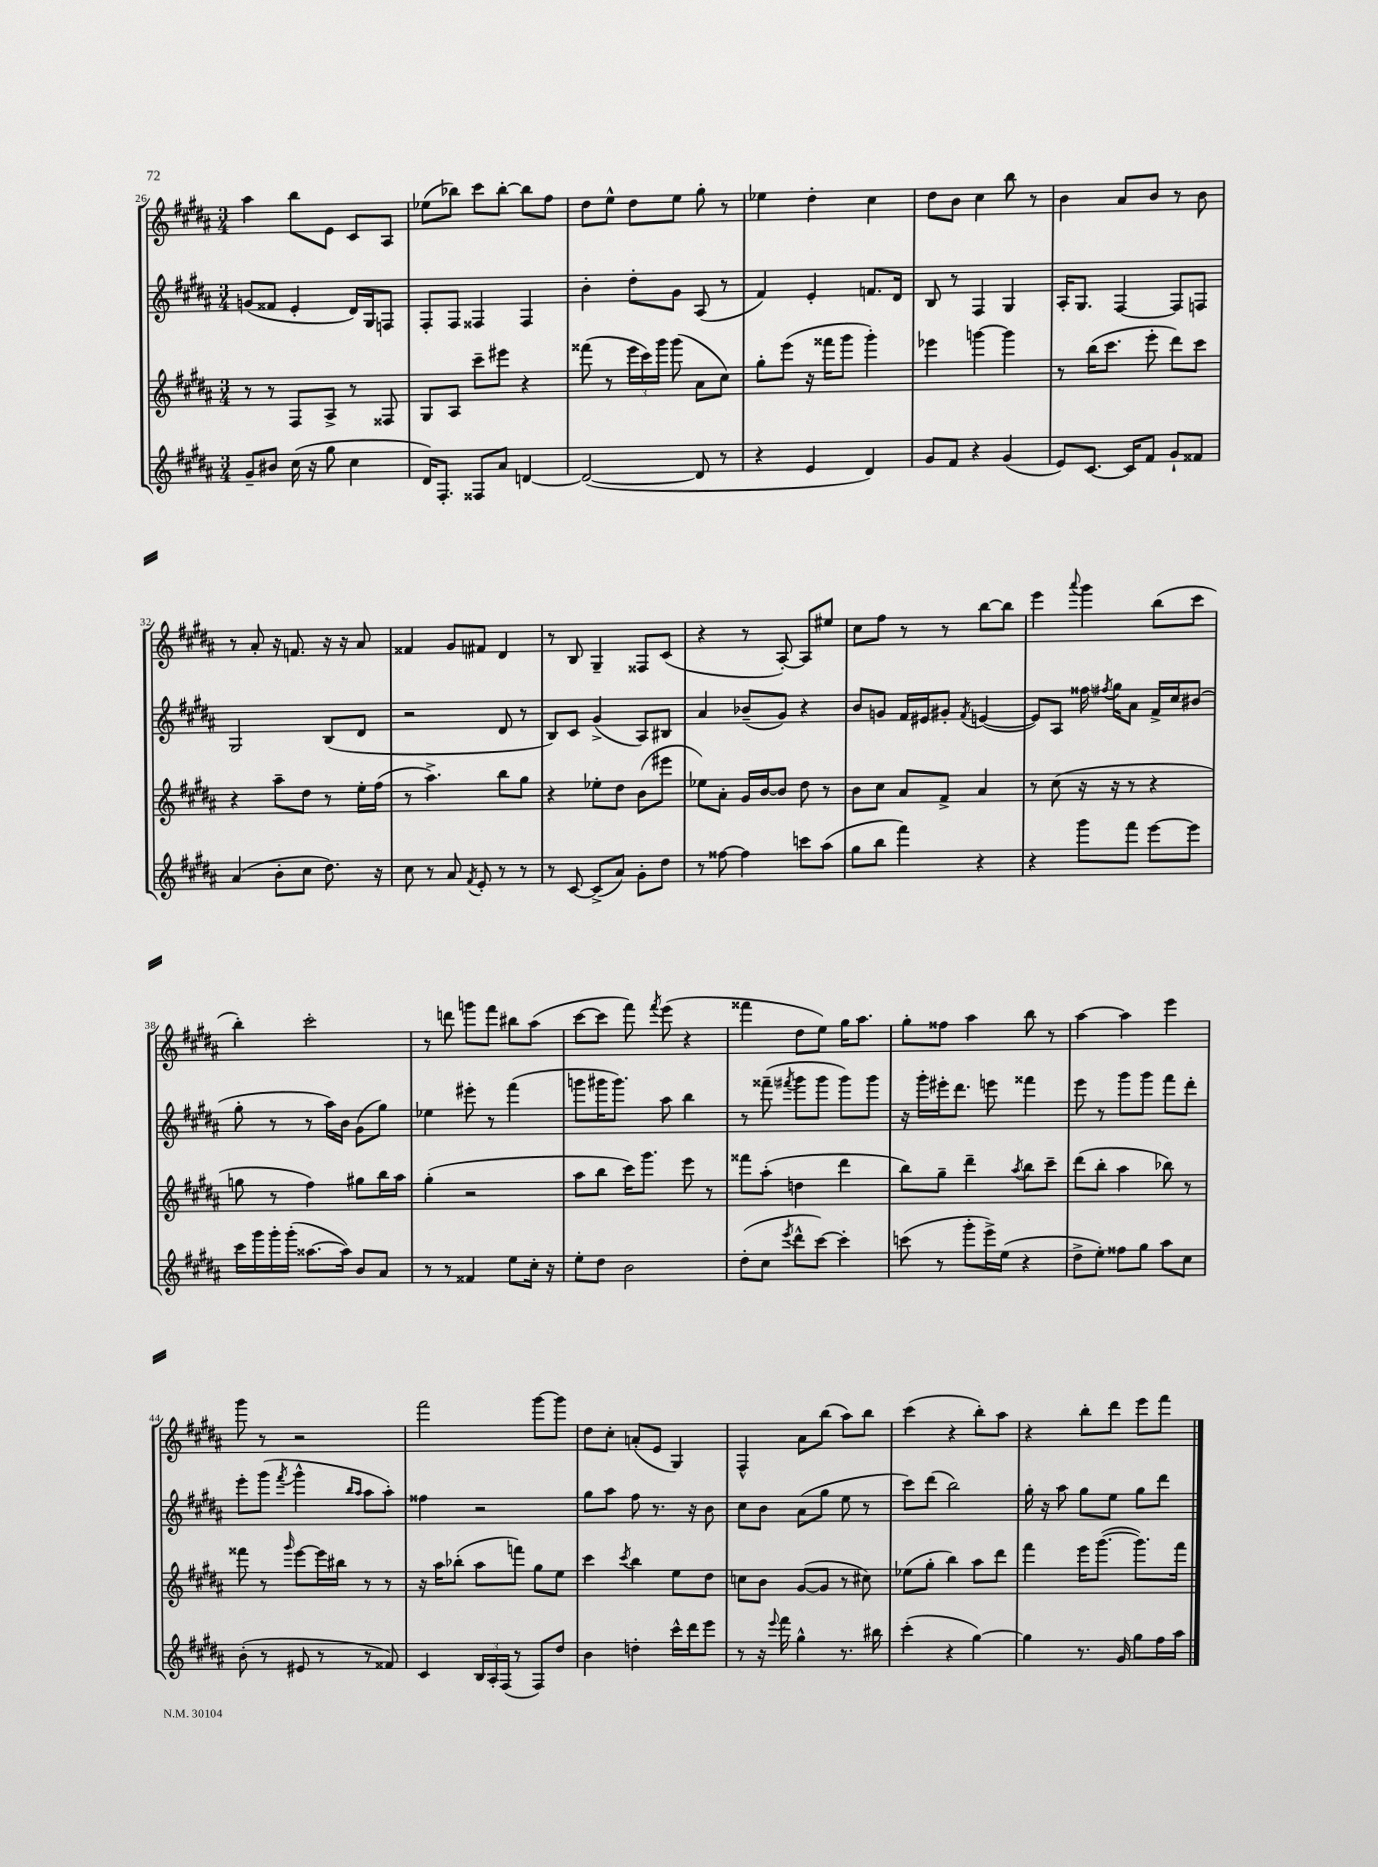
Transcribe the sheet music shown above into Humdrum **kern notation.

**kern	**kern	**kern	**kern
*part4	*part3	*part2	*part1
*staff4	*staff3	*staff2	*staff1
*clefG2	*clefG2	*clefG2	*clefG2
*k[f#c#g#d#a#]	*k[f#c#g#d#a#]	*k[f#c#g#d#a#]	*k[f#c#g#d#a#]
*M3/4	*M3/4	*M3/4	*M3/4
=26	=26	=26	=26
8g#~/L	8r	(8gn/L	4aa#\
8b#X/J	8r	8f##X/J	.
(16cc#\	8F#/L	4e'/	8bb\L
16r	.	.	.
8gg#\	8A#^/J	.	8e\J
4cc#\	8r	16d#/LL)	8c#/L
.	.	16G#/J	.
.	8F##X/	8Fn/J	8A#/J
=27	=27	=27	=27
16d#/KL)	8G#/L	8F#'/L	(8ee-X\L
8.F#'/J	.	.	.
.	8A#/J	8F#/J	8bb-X\J)
8F##X/L	8ccc#~\L	4F##X/	8ccc#\L
8a#/J	8eee#X\J	.	[8bb-'\J
[4dn/	4r	4F##/	8bb-\L]
.	.	.	8ff#\J
=28	=28	=28	=28
(2d/_	(8fff##X\	4b'\	8dd#\L
.	8r	.	8ee^^\J
.	24eee\LL	8dd#'\L	8dd#\L
.	24ccc#\)	.	.
.	24ggg#\JJ	.	.
.	(8ggg#\	8g#\J	8ee\J
8d/]	8a#\L	(8A#/	8gg#'\
8r	8cc#\J)	8r	8r
=29	=29	=29	=29
4r	8gg#'\L	4f#/)	4ee-X\
.	(8eee\J	.	.
4e/	16r	4e'/	4dd#'\
.	16fff##X\KL	.	.
.	8ggg#\J	.	.
4d#/)	4ggg#'\)	8.fn/L	4cc#\
.	.	16d#/Jk	.
=30	=30	=30	=30
8g#/L	4eee-X\	8B/	8dd#\L
8f#/J	.	8r	8b\J
4r	[4gggn\	4F#/	4cc#\
(4g#/	4ggg\]	4G#/	8bb\
.	.	.	8r
=31	=31	=31	=31
8e/L)	8r	16A#'/KL	4b\
.	.	8.G#/J	.
[8.c#/J	(16bb\KL	.	.
.	8.ccc#\J	.	.
.	.	[4F#/	8a#/L
16c#/KL]	.	.	.
8f#/J	8eee'\	.	8b/J
8g#`/L	8ddd#\L)	8F#/L]	8r
8f##X/J	8ccc#\J	8Fn/J	8b\
!!LO:LB:g=z
=32	=32	=32	=32
(4a#/	4r	2G#/	8r
.	.	.	8a#'/
8b'\L	8aa#~\L	.	16r
.	.	.	8.fn/
8cc#\J	8dd#\J	.	.
8.dd#\)	8r	(8B/L	16r
.	.	.	16r
.	16ee'\LL	8d#/J	8a#/
16r	(16ff#\JJ	.	.
=33	=33	=33	=33
8cc#\	8r	2r	4f##X/
8r	4.aa#^\)	.	.
8a#/	.	.	8g#/L
8qf#/	.	.	.
8e'/	.	.	8f#X/J
8r	8bb\L	8d#/	4d#/
8r	8gg#\J	8r	.
=34	=34	=34	=34
8r	4r	8B/L)	8r
[8c#/	.	8c#/J	8B/
(8c#^/L]	8ee-X'\L	(4g#^/	4G#~/
8a#/J)	8dd#\J	.	.
8g#'\L	(8b\L	8A#/L)	8F##X/L
8dd#\J	8eee#X\J	8B#X/J	(8c#/J
=35	=35	=35	=35
8r	8ee-X\L)	4a#/	4r
[8ff##X\	8a#'\J	.	.
4ff##\]	16g#/LL	(8b-X~/L	8r
.	[16b/J	.	.
.	8b/J]	8g#/J)	[8A#'/)
8cccn\L	8dd#\	4r	8A#/L]
(8aa#\J	8r	.	8ee#X/J
=36	=36	=36	=36
8gg#\L	8b\L	8b/L	8cc#\L
8bb\J	8cc#\J	8gn/J	8ff#\J
4fff#\)	8a#/L	16f#/LL	8r
.	.	16e#X/J	.
.	8f#^/J	8g#X'/J	8r
.	.	8qf#/	.
4r	4a#/	([4en/	[8bb\L
.	.	.	8bb\J]
=37	=37	=37	=37
4r	8r	8e/L])	4eee\
.	(8cc#\	8A#/J	.
.	.	.	8qqaaa#/
8ggg#\L	16r	16ff##X\	4ggg#\
.	.	8qff#X/	.
.	16r	16gg#\KL	.
8fff#\J	8r	8a#\J	.
[8eee\L	4r	16f#^/LL	(8bb\L
.	.	16cc#/J	.
8eee\J]	.	(8b#X/J	8ccc#\J
!!LO:LB:g=z
=38	=38	=38	=38
16ccc#\LL	8ggn\	8gg#'\	4bb'\)
16ggg#\	.	.	.
16ggg#'\	8r	8r	.
(16ggg#'\JJ	.	.	.
[8.aa##X\L	4ff#\)	8r	2ccc#'\
.	.	16aa#\LL)	.
16aa##\Jk])	.	16b\JJ	.
8b/L	8gg#X\L	(8g#\L	.
8a#/J	16bb\L	8gg#\J)	.
.	16aa#\JJ	.	.
=39	=39	=39	=39
8r	(4gg#'\	4ee-X\	8r
8r	.	.	8dddn\
4f##X/	2r	8eee#X'\	8gggn\L
.	.	8r	8fff#\J
8ee\L	.	(4fff#\	8bb#X\L
16cc#'\Jk	.	.	(8aa#\J
16r	.	.	.
=40	=40	=40	=40
8ee'\L	8aa#\L	8gggn\L	[8ccc#\L
8dd#\J	8bb\J	16ggg#X\K	8ccc#\J]
.	.	8.ggg#\J)	.
2b\	16ccc#\KL)	.	8fff#\)
.	8.ggg#\J	.	.
.	.	.	8qfff#/
.	.	8aa#\	(8eee\
.	8eee\	4bb\	4r
.	8r	.	.
=41	=41	=41	=41
(8dd#'\L	8fff##X\L	8r	4fff##X\
8cc#\J	(8aa#'\J	(8fff##X~\	.
8qeee/	.	8qfff#X/	.
8ddd#^^\L	4ddn\	8ggg#\L	8dd#\L
[8ccc#\J)	.	8ggg#\J	8ee\J)
4ccc#'\]	4ddd#\	8ggg#\L)	16gg#\KL
.	.	.	8.aa#\J
.	.	8ggg#\J	.
=42	=42	=42	=42
(8cccn\	8bb\L)	16r	8gg#'\L
.	.	16ggg#'\LL	.
8r	8gg#~\J	16eee#X'\J	8ff##X\J
.	.	8.ddd#\J	.
8ggg#'\L	4ddd#~\	.	4aa#\
16eee^\L)	.	8eeen\	.
(16ee\JJ	.	.	.
.	8qaa#/	.	.
4r	8bb\L	4fff##X\	8bb\
.	8ccc#~\J	.	8r
=43	=43	=43	=43
8dd#^\L	(8ddd#\L	8eee\	[4aa#\
8ee'\J)	8bb'\J	8r	.
8ff##X\L	4aa#\	8ggg#\L	4aa#\]
8gg#\J	.	8ggg#\J	.
8aa#\L	8bb-X\)	8fff#\L	4eee\
8cc#\J	8r	8ddd#'\J	.
!!LO:LB:g=z
=44	=44	=44	=44
(8b'\	8fff##X\	8eee'\L	8ggg#\
8r	8r	(8ggg#\J	8r
.	16qqggg#/	8qfff#/	.
8e#X/	[8eee\L	4ggg#^^\	2r
8r	16eee\L]	.	.
.	16bb#X\JJ	.	.
.	.	16qqbb/LL	.
.	.	16qqaa#/JJ	.
8r	8r	8aa#\L	.
8f##X/)	8r	8aa#'\J)	.
=45	=45	=45	=45
4c#/	16r	4ff##X\	2fff#\
.	16aa#\KL	.	.
.	(8bb-X'\J	.	.
24B/LL	8aa#\L	2r	.
24A#'/	.	.	.
(24F#/JJ	.	.	.
8r	8fffn\J)	.	.
8F#/L)	8gg#\L	.	[8ggg#\L
8dd#/J	8ee\J	.	8ggg#\J]
=46	=46	=46	=46
4b\	4ccc#\	8gg#\L	8dd#\L
.	.	8aa#\J	8cc#'\J
.	8qccc#/	.	.
4ddn'\	4bb\	8ff#\	(8an'/L
.	.	8.r	8e/J
16ccc#^^\LL	8ee\L	.	4G#/)
16ddd#\J	.	16r	.
8eee\J	8dd#\J	8b\	.
=47	=47	=47	=47
8r	8ccn\L	8cc#\L	4F#^^/
16r	8b\J	8b\J	.
8qqeee/	.	.	.
16fff#\	.	.	.
4gg#^^\	([8g#/L	(8a#\L	8a#\L
.	8g#/J]	8gg#\J	(8bb\J
8.r	8r	8ee\	8aa#\L)
.	8cc#X\)	8r	8bb\J
16bb#X\	.	.	.
=48	=48	=48	=48
(4ccc#'\	(8ee-X\L	8ccc#\L)	(4ccc#\
.	8gg#'\J	(8ddd#\J	.
4r	4bb\)	2bb\)	4r
[4gg#\)	8aa#\L	.	8bb'\L)
.	8ddd#\J	.	8aa#\J
=49	=49	=49	=49
4gg#\]	4fff#\	16gg#'\	4r
.	.	16r	.
.	.	8aa#\	.
8.r	16eee\KL	8gg#\L	8bb'\L
.	([8.ggg#\J	.	.
.	.	8ee\J	8ddd#\J
16g#/	.	.	.
8gg#\L	8.ggg#\L])	8gg#\L	8eee\L
16ff#\L	.	8ddd#\J	8fff#\J
16aa#\JJ	16fff#\Jk	.	.
==	==	==	==
*-	*-	*-	*-
